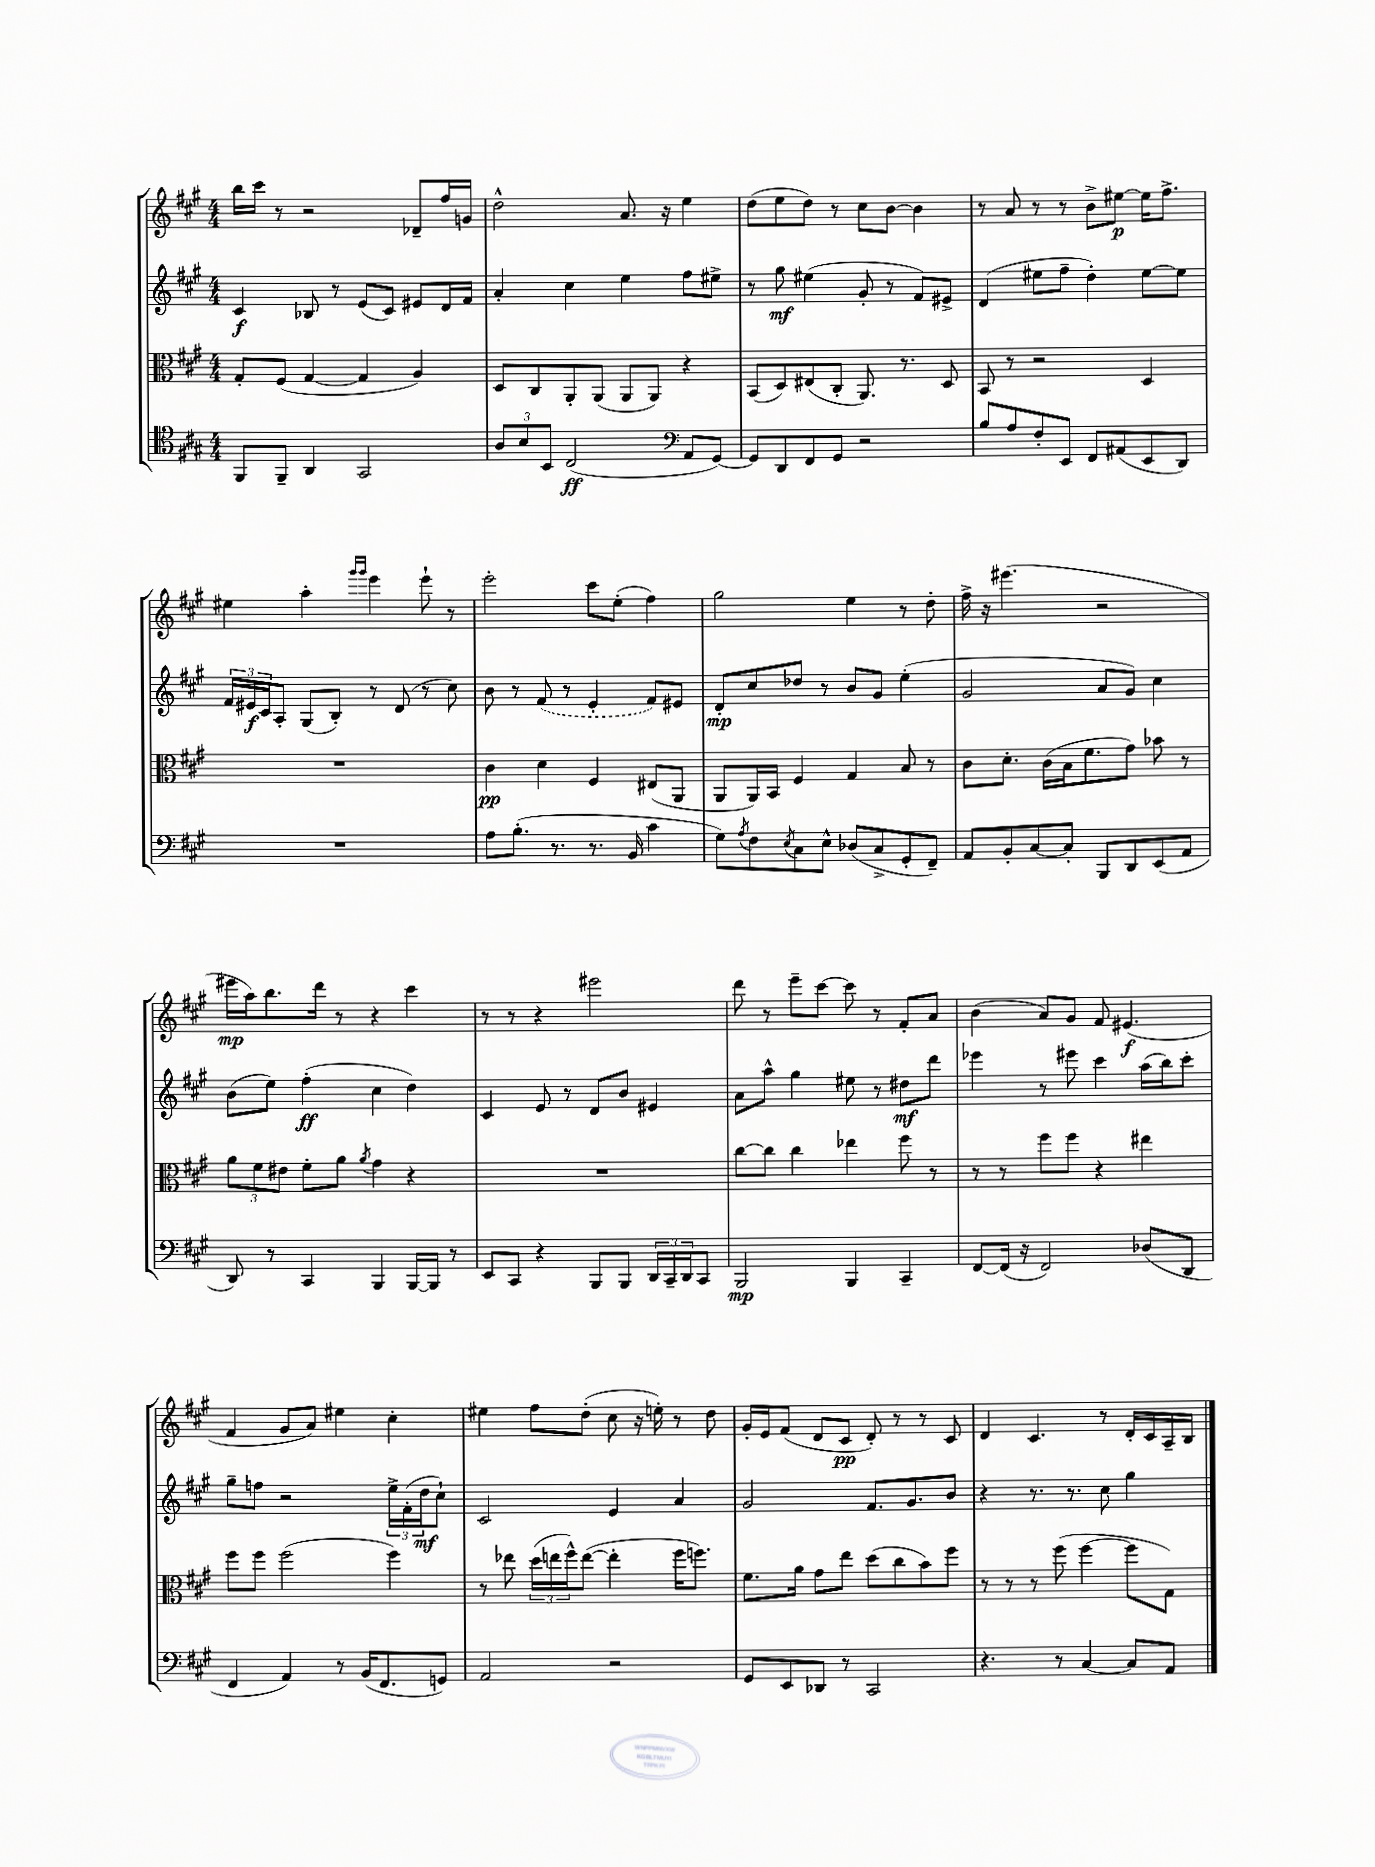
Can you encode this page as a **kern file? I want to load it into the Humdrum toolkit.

**kern	**kern	**kern	**kern
*staff4	*staff3	*staff2	*staff1
*clefC4	*clefC3	*clefG2	*clefG2
*k[f#c#g#]	*k[f#c#g#]	*k[f#c#g#]	*k[f#c#g#]
*M4/4	*M4/4	*M4/4	*M4/4
8FF#/L	8G#'/L	4c#/	16bb\LL
.	.	.	16ccc#\JJ
8FF#~/J	(8F#/J	.	8r
4AA/	[4G#/	8B-/	2r
.	.	8r	.
2GG#/	4G#/]	(8e/L	.
.	.	8c#/J)	.
.	4A/)	8e#/L	8d-~/L
.	.	16d/L	16ff#/L
.	.	16f#/JJ	16g/JJ
=	=	=	=
12A/L	8D/L	4a'/	2dd^^\
12B/	.	.	.
.	8C#/	.	.
12BB/J	.	.	.
(2C#/	8AA'/	4cc#\	.
.	(8AA/J	.	.
.	8AA/L	4ee\	8.a/
.	8AA/J)	.	.
.	.	.	16r
*clefF4	*	*	*
8AA/L	4r	8ff#\L	4ee\
[8GG#/J)	.	8ee#^\J	.
=	=	=	=
8GG#/]L	(8BB/L	8r	(8dd\L
8DD/	8D/)	8gg#\	8ee\
8FF#/	(8E#/	(4ee#\	8dd\J)
8GG#/J	8C#'/J	.	8r
2r	8.AA/)	8g#'/	8cc#\L
.	.	8r	[8b\J
.	8.r	.	.
.	.	8f#/L)	4b\]
.	8D/	8e#^/J	.
=	=	=	=
8B/L	8BB/	(4d/	8r
8A/	8r	.	8a/
8F#'/	2r	8ee#\L	8r
8EE/J	.	8ff#~\J	8r
8FF#/L	.	4dd'\)	8b^\L
(8AA#/	.	.	[8ee#\J
8EE/	4D/	[8ee#\L	16ee#\]LK
.	.	.	8.ff#^\J
8DD/J)	.	8ee#\]J	.
=	=	=	=
1r	1r	24f#/LL	4ee#\
.	.	24e#/	.
.	.	24c#/J	.
.	.	8A'/J	.
.	.	(8G#/L	4aa'\
.	.	8B'/J)	.
.	.	.	16qqggg#/LL
.	.	.	16qqggg#/JJ
.	.	8r	4eee\
.	.	(8d/	.
.	.	8r	8eee`\
.	.	8cc#\)	8r
=	=	=	=
8A\L	4c#\	8b\	2eee'\
(8.B'\J	.	8r	.
.	4d\	(8f#/	.
8.r	.	.	.
.	.	8r	.
8.r	4F#/	4e'/	8ccc#\L
.	.	.	(8ee'\J
16BB/	.	.	.
4c#\	(8E#/L	8f#/L)	4ff#\)
.	8AA/J	8e#/J	.
=	=	=	=
8G#\L)	8AA/L	8d'/L	2gg#\
8qA/	.	.	.
8F#\	16AA/L)	8cc#/	.
.	16BB/JJ	.	.
8qE/	.	.	.
8C#\	4F#/	8dd-/J	.
8E^^\J	.	8r	.
(8D-/L	4G#/	8b/L	4ee\
8C#^/	.	8g#/J	.
8GG#'/	8B/	(4ee'\	8r
8FF#~/J)	8r	.	8dd'\
=	=	=	=
8AA/L	8c#\L	2g#/	16ff#^\
.	.	.	16r
8BB'/	8.d'\J	.	(4.eee#\
[8C#/	.	.	.
.	(16c#\LL	.	.
8C#'/]J	16B\J	.	.
.	8.f#\	.	.
8BBB/L	.	8a/L	2r
8DD/	8g#\J)	8g#/J)	.
(8EE/	8b-\	4cc#\	.
8AA/J	8r	.	.
=	=	=	=
8DD/)	12a\L	(8b\L	16eee#\LL
.	.	.	16aa\J)
.	12f#\	.	.
8r	.	8ee\J)	8.bb\
.	12e#\J	.	.
4CC#/	8f#'\L	(4ff#'\	.
.	.	.	16ddd\Jk
.	8a\J	.	8r
.	8qa/	.	.
4BBB/	4g#\	4cc#\	4r
[16BBB/LL	4r	4dd\)	4ccc#\
16BBB/]JJ	.	.	.
8r	.	.	.
=	=	=	=
8EE/L	1r	4c#/	8r
8CC#/J	.	.	8r
4r	.	8e/	4r
.	.	8r	.
8BBB/L	.	8d/L	2eee#\
8BBB/J	.	8b/J	.
24DD/LL	.	4e#/	.
24CC#~/	.	.	.
24DD/J	.	.	.
8CC#/J	.	.	.
=	=	=	=
2BBB/	[8cc#\L	8a\L	8ddd\
.	8cc#\]J	8aa^^\J	8r
.	4cc#\	4gg#\	8eee~\L
.	.	.	[8ccc#\J
4BBB/	4ee-\	8ee#\	8ccc#\]
.	.	8r	8r
4CC#~/	8ff#\	8dd#\L	8f#'/L
.	8r	8ddd\J	8a/J
=	=	=	=
[8FF#/L	8r	4eee-\	(4b\
(16FF#/]Jk	8r	.	.
16r	.	.	.
2FF#/)	8ff#\L	8r	8a/L)
.	8ff#\J	8eee#\	8g#/J
.	4r	4ccc#\	8f#/
.	.	.	(4.e#/
(8D-/L	4ee#\	(16aa\LL	.
.	.	16bb\J)	.
8DD/J	.	8ccc#'\J	.
=	=	=	=
4FF#/	8ff#\L	8gg#~\L	4f#/
.	8ff#\J	8ff\J	.
4AA/)	(2ff#\	2r	8g#/L
.	.	.	8a/J)
8r	.	.	4ee#\
(16BB/LK	.	.	.
8.FF#/	.	.	.
.	4ff#\)	24ee^\LL	4cc#'\
.	.	(24f#'\	.
.	.	24dd\J	.
8GG/J)	.	8cc#`\J)	.
=	=	=	=
2AA/	8r	2c#/	4ee#\
.	8ee-\	.	.
.	(24dd\LL	.	8ff#\L
.	24ee\	.	.
.	24ff#^^\J)	.	.
.	([8ee\J	.	(8dd'\J
2r	4ee'\]	4e/	8cc#\
.	.	.	16r
.	.	.	16ee'\)
.	16ff#\LK	4a/	8r
.	8.ff\J)	.	.
.	.	.	8dd\
=	=	=	=
8GG#/L	8.f#\L	2g#/	16g#'/LL
.	.	.	16e/J
8EE/	.	.	(8f#/J
.	16a\Jk	.	.
8DD-/J	8g#\L	.	8d/L
8r	8ee\J	.	8c#/J
2CC#/	(8dd\L	8.f#/L	8d'/)
.	8cc#\	.	8r
.	.	8.g#/	.
.	8b\)	.	8r
.	8ff#\J	8b/J	8c#/
=	=	=	=
4.r	8r	4r	4d/
.	8r	.	.
.	8r	8.r	4.c#/
8r	(8ff#\	.	.
.	.	8.r	.
[4C#/	[4ff#\	.	.
.	.	8cc#\	8r
8C#/]L	8ff#\]L	4gg#\	16d'/LL
.	.	.	16c#/
8AA/J	8G#\J)	.	16A~/
.	.	.	16B/JJ
==	==	==	==
*-	*-	*-	*-
